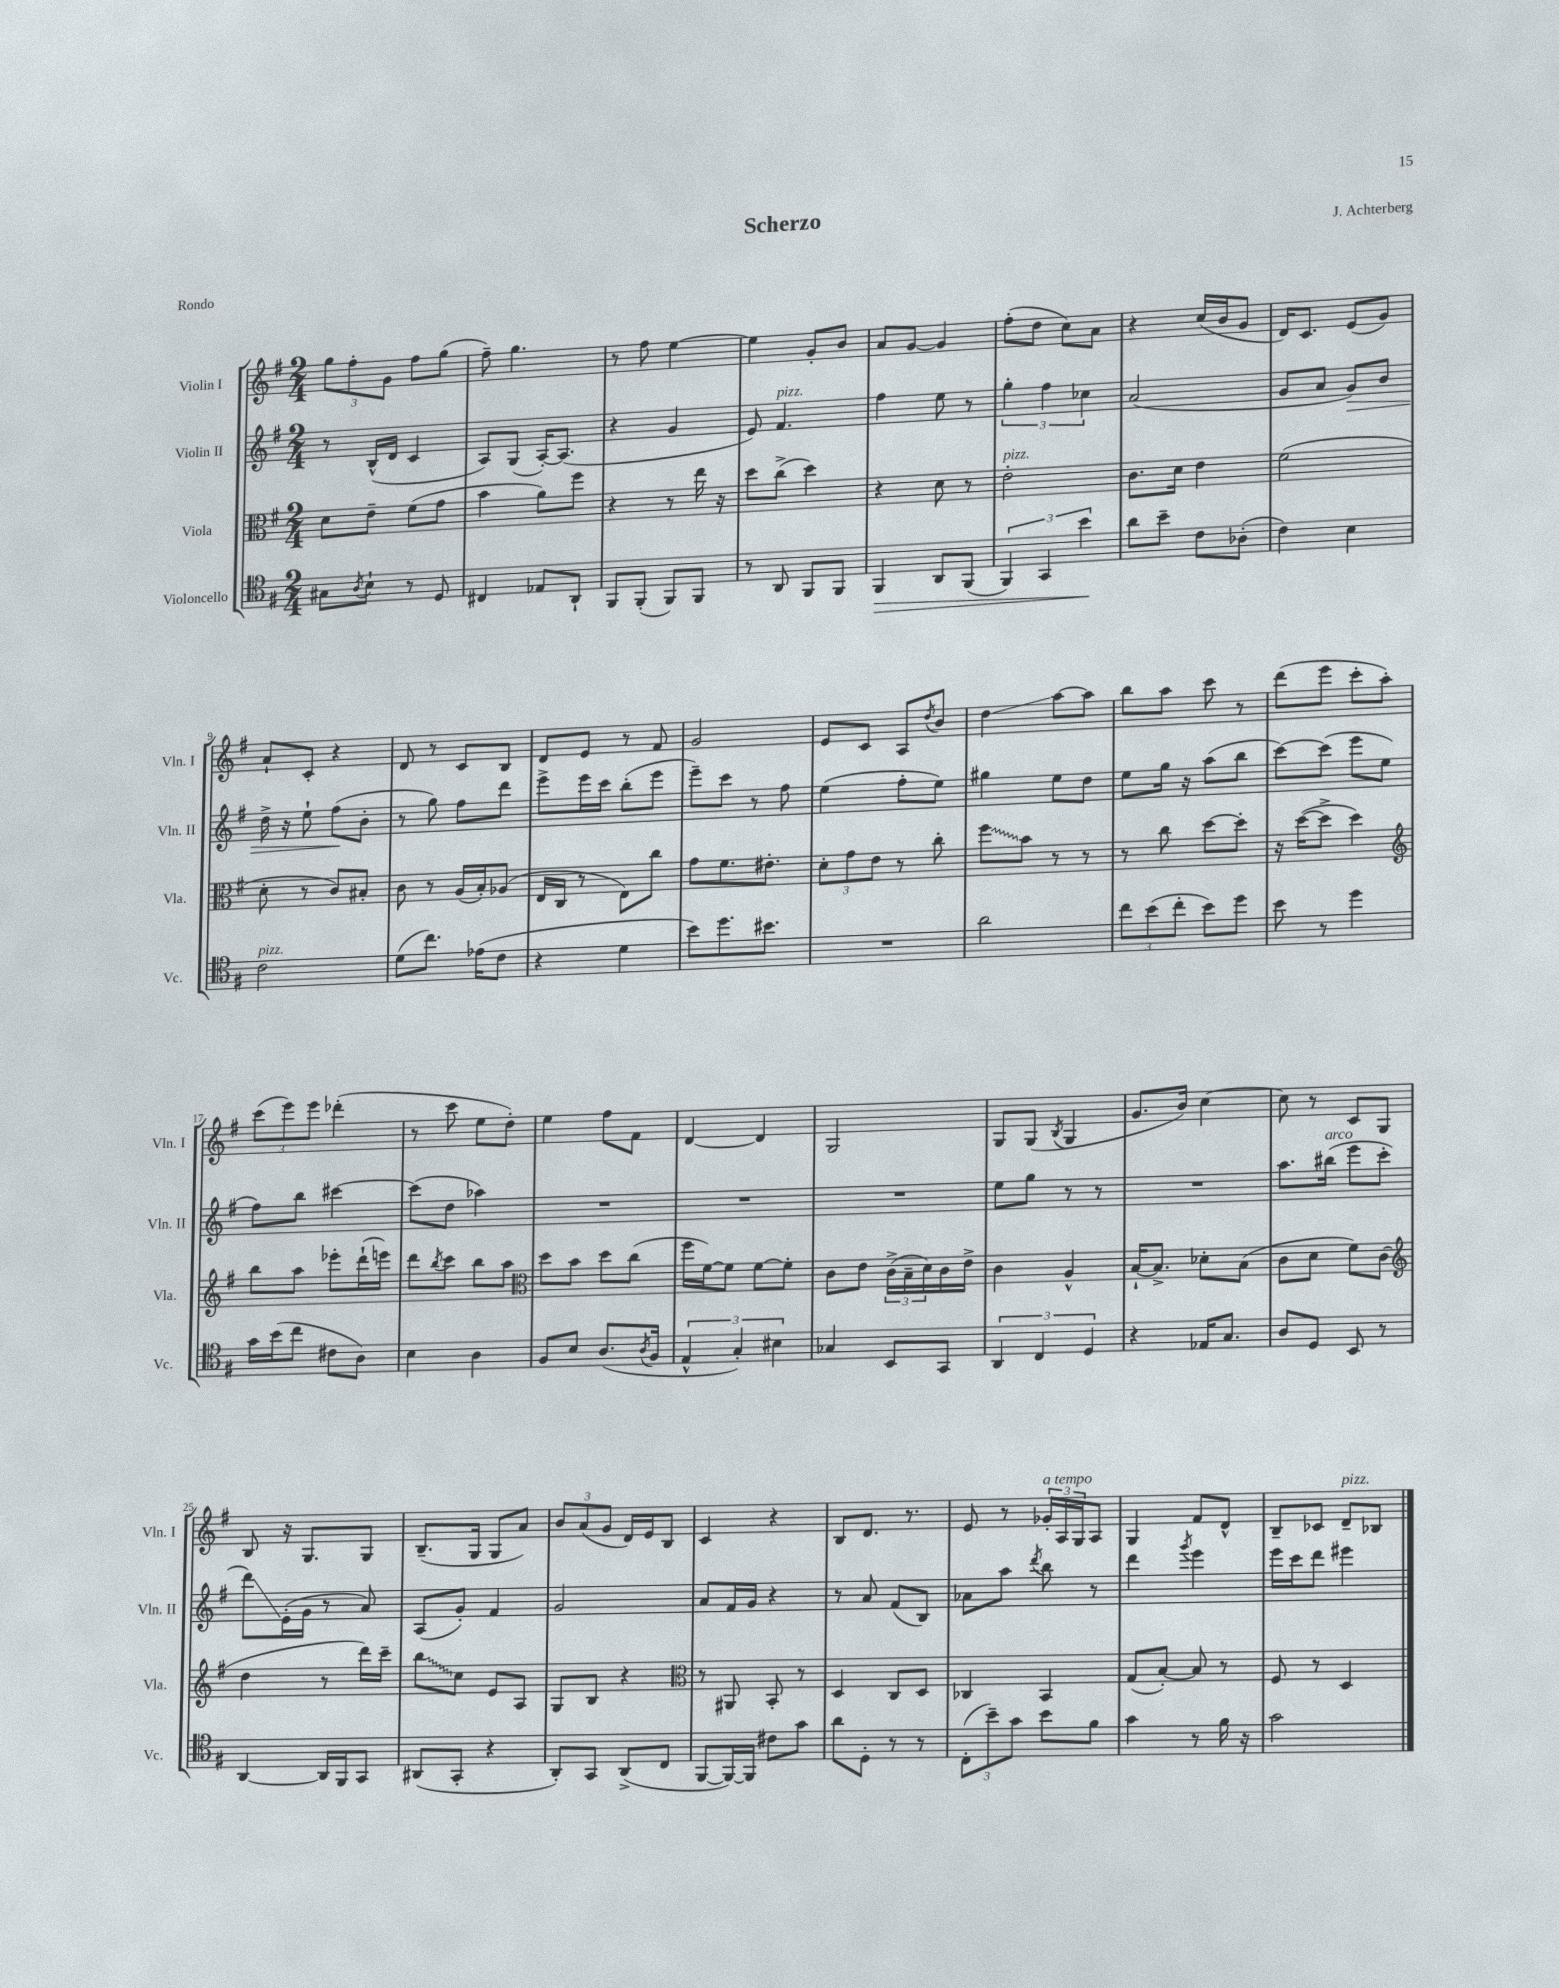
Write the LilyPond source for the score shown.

\header { title = "Scherzo" composer = "J. Achterberg" piece = "Rondo" }
<<
\new StaffGroup <<
\new Staff = "s0" \with { instrumentName = "Violin I" shortInstrumentName = "Vln. I" } {
    \clef treble \key g \major \numericTimeSignature \time 2/4
    \tuplet 3/2 { g''8 fis''8-. g'8 } fis''8 g''8( |
    fis''8--) g''4. |
    r8 fis''8 e''4~ |
    e''4 g'8-. b'8 |
    a'8 g'8~ g'4 |
    fis''8-.( d''8 c''8) a'8 |
    r4 c''16( b'16 g'8 |
    d'16) c'8. e'8( g'8) |
    a'8-! c'8-. r4 |
    d'8 r8 c'8 b8 |
    d'8 e'8 r8 fis'8 |
    g'2 |
    e'8 c'8 a8 \acciaccatura { d''8 } b'8 |
    d''4\glissando a''8~ a''8 |
    b''8 a''8 c'''8 r8 |
    d'''8( e'''8 c'''8-. a''8-.) |
    \tuplet 3/2 { c'''8( e'''8) e'''8 } des'''4-.( |
    r8 c'''8 e''8 d''8-.) |
    e''4 fis''8 fis'8 |
    d'4~ d'4 |
    g2 |
    g8 g8( \acciaccatura { b8 } g4 |
    g'8. b'16) c''4~ |
    c''8 r8 c'8 g8 |
    b8 r16 g8. g8 |
    b8.--( g16 g8 a'8) |
    \tuplet 3/2 { b'8 a'8( g'8 } d'16) e'16 b8 |
    c'4 r4 |
    b8 d'8. r8. |
    e'8 r8 \tuplet 3/2 { ges'16-.^\markup { \italic "a tempo" } a16 g16 } a8 |
    g4 fis'8 d'8-^ |
    b8-- ces'8 d'8--^\markup { \italic "pizz." } bes8 \bar "|." |
}
\new Staff = "s1" \with { instrumentName = "Violin II" shortInstrumentName = "Vln. II" } {
    \clef treble \key g \major \numericTimeSignature \time 2/4
    r8 b16-^( d'16 c'4 |
    a8) g8( a16~-.) a8.( |
    r4 g'4 |
    e'8) fis'4.^\markup { \italic "pizz." } |
    fis''4 e''8 r8 |
    \tuplet 3/2 { g''4-. fis''4 ces''4 } |
    a'2( |
    g'8 a'8 g'8\>) b'8 |
    d''16-> r16 e''8-! fis''8\!( b'8-. |
    r8 g''8) fis''8 d'''8 |
    e'''8-> e'''16 c'''16 b''8-.( e'''8 |
    e'''8--) c'''8 r8 fis''8 |
    e''4( fis''8-. e''8) |
    gis''4 e''8 d''8 |
    e''8 g''16 r16 a''8( b''8 |
    c'''8~) c'''8( e'''8 e''8 |
    fis''8) b''8 cis'''4~ |
    cis'''8( d''8 aes''4) |
    R2 |
    R2 |
    R2 |
    e''8 g''8 r8 r8 |
    R2 |
    a''8. bis''16^\markup { \italic "arco" }( e'''8 c'''8-. |
    d'''8\glissando) e'16-.( g'16 r8 a'8) |
    a8( g'8-.) fis'4 |
    g'2 |
    a'8 fis'16 g'16 r4 |
    r8 a'8 fis'8( b8) |
    aes'8 a''8 \acciaccatura { d'''8 } b''8 r8 |
    d'''4 \acciaccatura { g'''8 } e'''4 |
    e'''16 c'''16 d'''8 eis'''4 \bar "|." |
}
\new Staff = "s2" \with { instrumentName = "Viola" shortInstrumentName = "Vla." } {
    \clef alto \key g \major \numericTimeSignature \time 2/4
    d'8 e'8-- fis'8( g'8 |
    b'4 a'8) fis''8 |
    r4 r8 e''16 r16 |
    d''8 c''8->( d''4) |
    r4 d'8 r8 |
    e'2-.^\markup { \italic "pizz." } |
    c'8. d'16 e'4 |
    fis'2( |
    d'8-. r8 c'8) bis8-. |
    c'8 r8 a16( b16-.) aes8( |
    e16 c16 r8 e8) c''8 |
    g'8 fis'8. eis'8.-. |
    \tuplet 3/2 { d'8-. g'8 e'8 } r8 c''8-. |
    \once \override Glissando.style = #'zigzag fis''8\glissando b'8 r8 r8 |
    r8 c''8 d''8~ d''8-. |
    r16 d''16~( d''8-> d''4) |
    \clef treble b''8 a''8 ees'''8-. d'''16-!( e'''16) |
    d'''8 \acciaccatura { b''8 } c'''8 b''8 a''8 |
    \clef alto d''8 b'8 d''8 c''8( |
    fis''16 fis'16~) fis'8 fis'8~ fis'8-. |
    c'8 e'8 \tuplet 3/2 { c'16->( b16-- d'16) } c'16 e'16-> |
    c'4 a4-^ |
    b16~-! b8.-> des'8-. b8( |
    c'8 d'8 fis'8) c'8( |
    \clef treble d''4 r8 d'''16) c'''16-- |
    \once \override Glissando.style = #'zigzag b''8\glissando c''8 e'8 a8 |
    g8 b8 r4 |
    \clef alto r8 ais,8 b,8-. r8 |
    d4 c8 d8 |
    ces4 b,4 |
    g8( b8~-.) b8 r8 |
    fis8 r8 d4 \bar "|." |
}
\new Staff = "s3" \with { instrumentName = "Violoncello" shortInstrumentName = "Vc." } {
    \clef tenor \key g \major \numericTimeSignature \time 2/4
    gis8 \acciaccatura { a8 } b8-! r8 d8 |
    cis4 ees8 a,8-! |
    fis,8 fis,8-.( fis,8) fis,8 |
    r8 a,8 fis,8 fis,8 |
    fis,4\> a,8 fis,8( |
    \tuplet 3/2 { fis,4) g,4 b'4\! } |
    a'8 b'8-- c'8 aes8-.( |
    c'4) b4 |
    c'2^\markup { \italic "pizz." } |
    d'8( c''8.) ees'16( c'8 |
    r4 d'4 |
    b'8) d''8. bis'8. |
    R2 |
    a'2 |
    \tuplet 3/2 { c''8 b'8( c''8-. } b'8) d''8 |
    b'8 r8 d''4 |
    g'16 b'16( c''8 cis'8 a8) |
    b4 a4 |
    fis8 b8 a8.( \acciaccatura { a8 } fis16 |
    \tuplet 3/2 { e4-^ g4-.) bis4 } |
    ges4 b,8 g,8 |
    \tuplet 3/2 { a,4 c4 d4 } |
    r4 ees16 g8. |
    a8 d8 b,8 r8 |
    a,4~ a,16 fis,16 g,8 |
    ais,8( g,8-. r4 |
    a,8-.) g,8 a,8->( c8 |
    fis,8~ fis,16~) fis,16 cis'8 g'8 |
    a'8 d8-. r8 r8 |
    \tuplet 3/2 { c8-.( b'8--) g'8 } b'8 fis'8 |
    g'4 r8 fis'16 r16 |
    g'2 \bar "|." |
}
>>
>>
